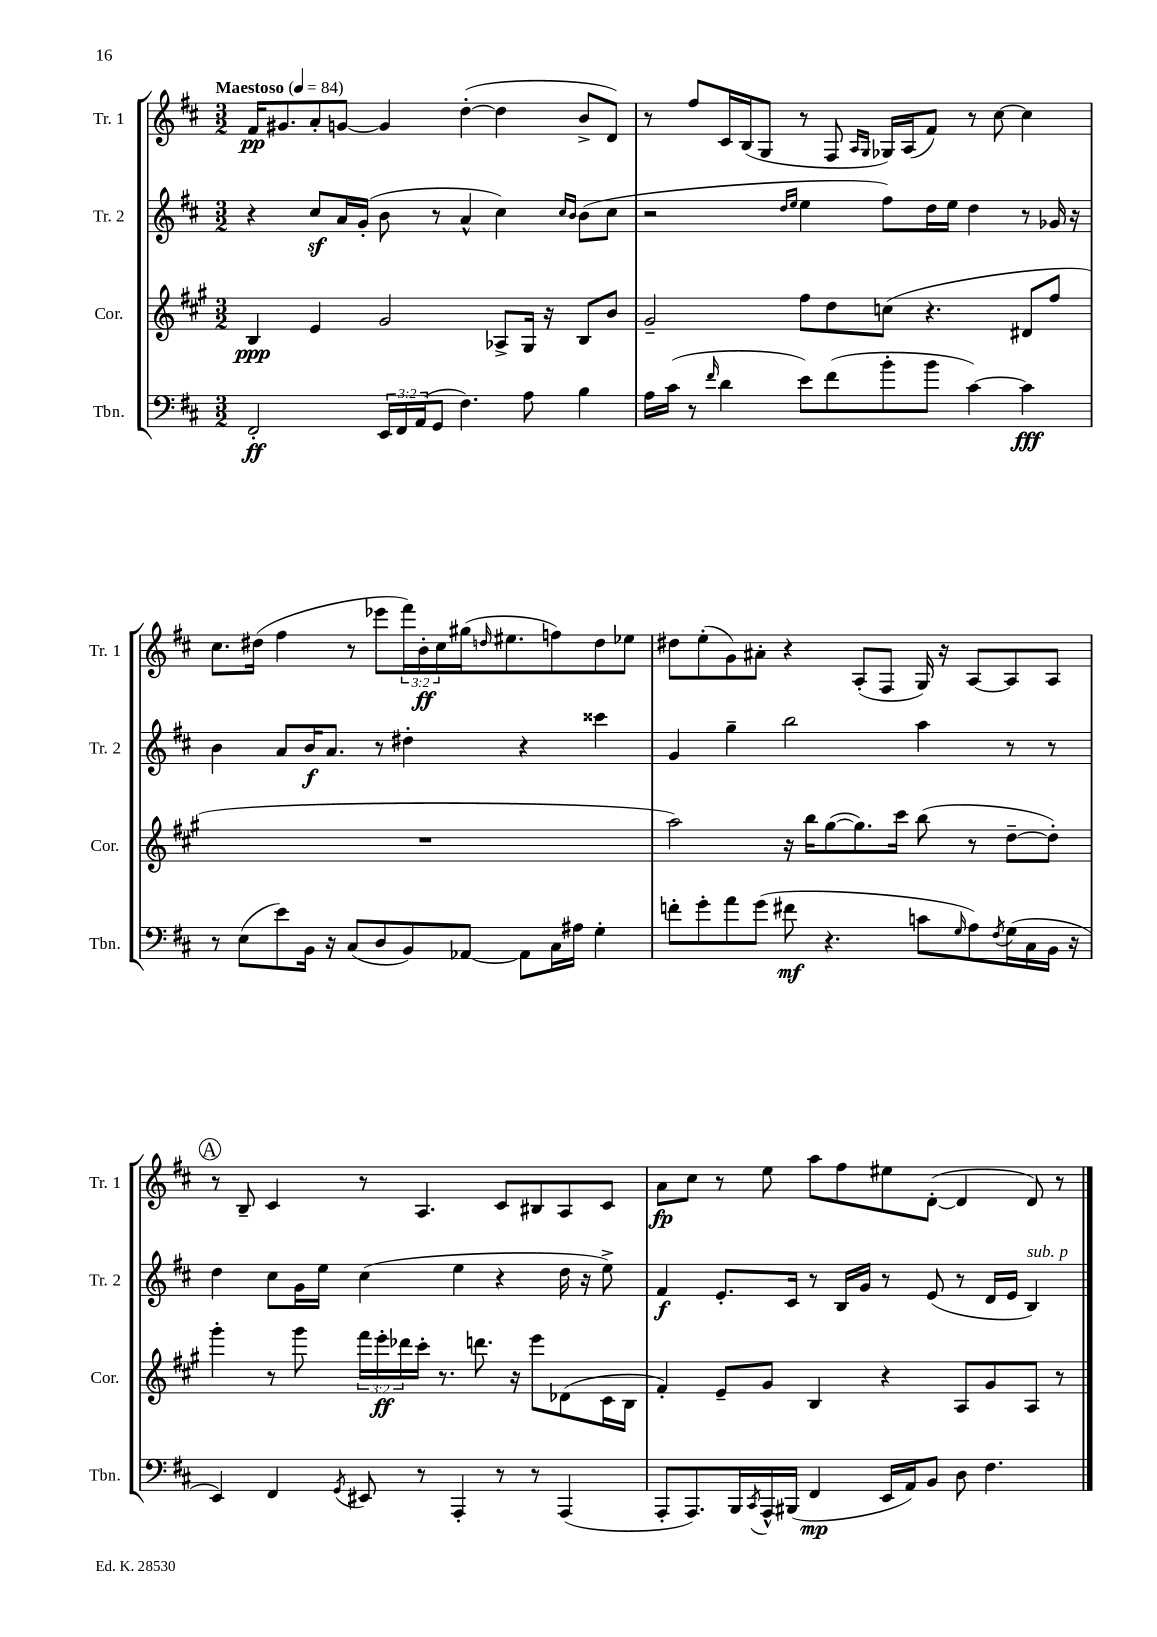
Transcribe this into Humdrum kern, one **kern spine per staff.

**kern	**dynam	**kern	**dynam	**kern	**dynam	**kern	**dynam
*part4	*part4	*part3	*part3	*part2	*part2	*part1	*part1
*staff4	*staff4	*staff3	*staff3	*staff2	*staff2	*staff1	*staff1
*I"Tbn.	*	*I"Cor.	*	*I"Tr. 2	*	*I"Tr. 1	*
*I'Tbn.	*	*I'Cor.	*	*I'Tr. 2	*	*I'Tr. 1	*
*clefF4	*	*clefG2	*	*clefG2	*	*clefG2	*
*k[f#c#]	*	*k[f#c#g#]	*	*k[f#c#]	*	*k[f#c#]	*
*M3/2	*	*M3/2	*	*M3/2	*	*M3/2	*
*MM84	*	*MM84	*	*MM84	*	*MM84	*
=1	=1	=1	=1	=1	=1	=1	=1
!	!	!	!	!	!	!LO:TX:a:B:t=Maestoso	!
2FF#'/	ff	4B/	ppp	4r	.	16f#/KL	pp
.	.	.	.	.	.	8.g#X/	.
.	.	4e/	.	8cc#z/L	.	8a'/	.
.	.	.	.	16a/L	.	[8gn/J	.
.	.	.	.	(16g'/JJ	.	.	.
24EE/LL	.	2g#/	.	8b\	.	4g/]	.
24FF#/	.	.	.	.	.	.	.
(24AA/J	.	.	.	.	.	.	.
8GG/J	.	.	.	8r	.	.	.
4.F#\)	.	.	.	4a^^/	.	([4dd'\	.
.	.	8A-X^/L	.	4cc#\)	.	4dd\]	.
8A\	.	16G#/Jk	.	.	.	.	.
.	.	16r	.	.	.	.	.
.	.	.	.	16qqcc#/LL	.	.	.
.	.	.	.	16qqb/JJ	.	.	.
4B\	.	8B/L	.	(8b\L	.	8b^/L	.
.	.	8b/J	.	8cc#\J	.	8d/J)	.
=2	=2	=2	=2	=2	=2	=2	=2
16A\LL	.	2g#~/	.	2r	.	8r	.
(16c#\JJ	.	.	.	.	.	.	.
8r	.	.	.	.	.	8ff#/L	.
16qqf#/	.	.	.	.	.	.	.
4d\	.	.	.	.	.	16c#/L	.
.	.	.	.	.	.	(16B/J	.
.	.	.	.	.	.	8G/J	.
.	.	.	.	16qqdd/LL	.	.	.
.	.	.	.	16qqee/JJ	.	.	.
8e\L)	.	8ff#\L	.	4ee\	.	8r	.
(8f#\	.	8dd\	.	.	.	8F#/	.
.	.	.	.	.	.	16qqA/LL	.
.	.	.	.	.	.	16qqG/JJ	.
8b'\	.	(8ccn\J	.	8ff#\L)	.	16G-X/LL)	.
.	.	.	.	.	.	(16A/J	.
8b\J	.	4.r	.	16dd\L	.	8f#/J)	.
.	.	.	.	16ee\JJ	.	.	.
[4c#\)	.	.	.	4dd\	.	8r	.
.	.	.	.	.	.	[8cc#\	.
4c#\]	fff	8d#X/L	.	8r	.	4cc#\]	.
.	.	8ff#/J	.	16g-X/	.	.	.
.	.	.	.	16r	.	.	.
!!LO:LB:g=z
=3	=3	=3	=3	=3	=3	=3	=3
8r	.	1.r	.	4b\	.	8.cc#\L	.
(8E\L	.	.	.	.	.	.	.
.	.	.	.	.	.	(16dd#X\Jk	.
8e\)	.	.	.	8a/L	.	4ff#\	.
16BB\Jk	.	.	.	16b/K	f	.	.
16r	.	.	.	8.a/J	.	.	.
(8C#/L	.	.	.	.	.	8r	.
8D/	.	.	.	8r	.	8eee-X\L	.
8BB/)	.	.	.	4dd#X'\	.	24fff#\L)	.
.	.	.	.	.	.	24b'\	ff
.	.	.	.	.	.	24cc#\	.
[8AA-X/J	.	.	.	.	.	(16gg#X\J	.
.	.	.	.	.	.	16qqddn/	.
.	.	.	.	.	.	8.ee#X\	.
8AA-\L]	.	.	.	4r	.	.	.
16C#\L	.	.	.	.	.	8ffn\)	.
16A#X\JJ	.	.	.	.	.	.	.
4G'\	.	.	.	4ccc##X\	.	8dd\	.
.	.	.	.	.	.	8ee-X\J	.
=4	=4	=4	=4	=4	=4	=4	=4
8fn'\L	.	2aa\)	.	4g/	.	8dd#X\L	.
8g'\	.	.	.	.	.	(8ee'\	.
8a\	.	.	.	4gg~\	.	8g\)	.
(8g\J	.	.	.	.	.	8a#X'\J	.
8f#X\	mf	16r	.	2bb\	.	4r	.
.	.	16bb\KL	.	.	.	.	.
4.r	.	([8gg#\	.	.	.	.	.
.	.	8.gg#\])	.	.	.	(8A'/L	.
.	.	.	.	.	.	8F#/J	.
.	.	16ccc#\Jk	.	.	.	.	.
8cn\L	.	(8bb\	.	4aa\	.	16G/)	.
.	.	.	.	.	.	16r	.
16qqG/	.	.	.	.	.	.	.
8A\)	.	8r	.	.	.	[8A/L	.
8qF#/	.	.	.	.	.	.	.
(16G\L	.	[8dd~\L	.	8r	.	8A/]	.
16C#\	.	.	.	.	.	.	.
16BB\JJ	.	8dd'\J])	.	8r	.	8A/J	.
16r	.	.	.	.	.	.	.
!!LO:LB:g=z
!!LO:REH:place=s1:t=A
=5	=5	=5	=5	=5	=5	=5	=5
4EE/)	.	4ggg#'\	.	4dd\	.	8r	.
.	.	.	.	.	.	8B~/	.
4FF#/	.	8r	.	8cc#\L	.	4c#/	.
.	.	8ggg#\	.	16g\L	.	.	.
.	.	.	.	16ee\JJ	.	.	.
8qGG/	.	.	.	.	.	.	.
8EE#X/	.	24fff#\LL	.	(4cc#\	.	8r	.
.	.	24eee'\	ff	.	.	.	.
.	.	24ddd-X\	.	.	.	.	.
8r	.	16ccc#'\JJ	.	.	.	4.A/	.
.	.	8.r	.	.	.	.	.
4AAA'/	.	.	.	4ee\	.	.	.
.	.	8.dddn\	.	.	.	.	.
8r	.	.	.	4r	.	8c#/L	.
.	.	16r	.	.	.	.	.
8r	.	8eee\L	.	.	.	8B#X/	.
(4AAA/	.	(8d-X\	.	16dd\	.	8A/	.
.	.	.	.	16r	.	.	.
.	.	16c#\L	.	8ee^\)	.	8c#/J	.
.	.	16B\JJ	.	.	.	.	.
=6	=6	=6	=6	=6	=6	=6	=6
8AAA'/L	.	4f#'/)	.	4f#/	f	8a\L	fp
8.AAA/)	.	.	.	.	.	8cc#\J	.
.	.	8e~/L	.	8.e'/L	.	8r	.
16BBB/L	.	.	.	.	.	.	.
8qCC#/	.	.	.	.	.	.	.
16AAA^^/	.	8g#/J	.	.	.	8ee\	.
(16BBB#X/JJ	.	.	.	16c#/Jk	.	.	.
4FF#/	mp	4B/	.	8r	.	8aa\L	.
.	.	.	.	16B/LL	.	8ff#\	.
.	.	.	.	16g/JJ	.	.	.
16EE/LL	.	4r	.	8r	.	8ee#X\	.
16AA/J)	.	.	.	.	.	.	.
8BB/J	.	.	.	(8e/	.	([8d'\J	.
8D\	.	8A/L	.	8r	.	4d/]	.
4.F#\	.	8g#/	.	16d/LL	.	.	.
.	.	.	.	16e/JJ	.	.	.
!	!	!	!	!LO:TX:a:i:t=sub. p	!	!	!
.	.	8A/J	.	4B/)	.	8d/)	.
.	.	8r	.	.	.	8r	.
==	==	==	==	==	==	==	==
*-	*-	*-	*-	*-	*-	*-	*-
